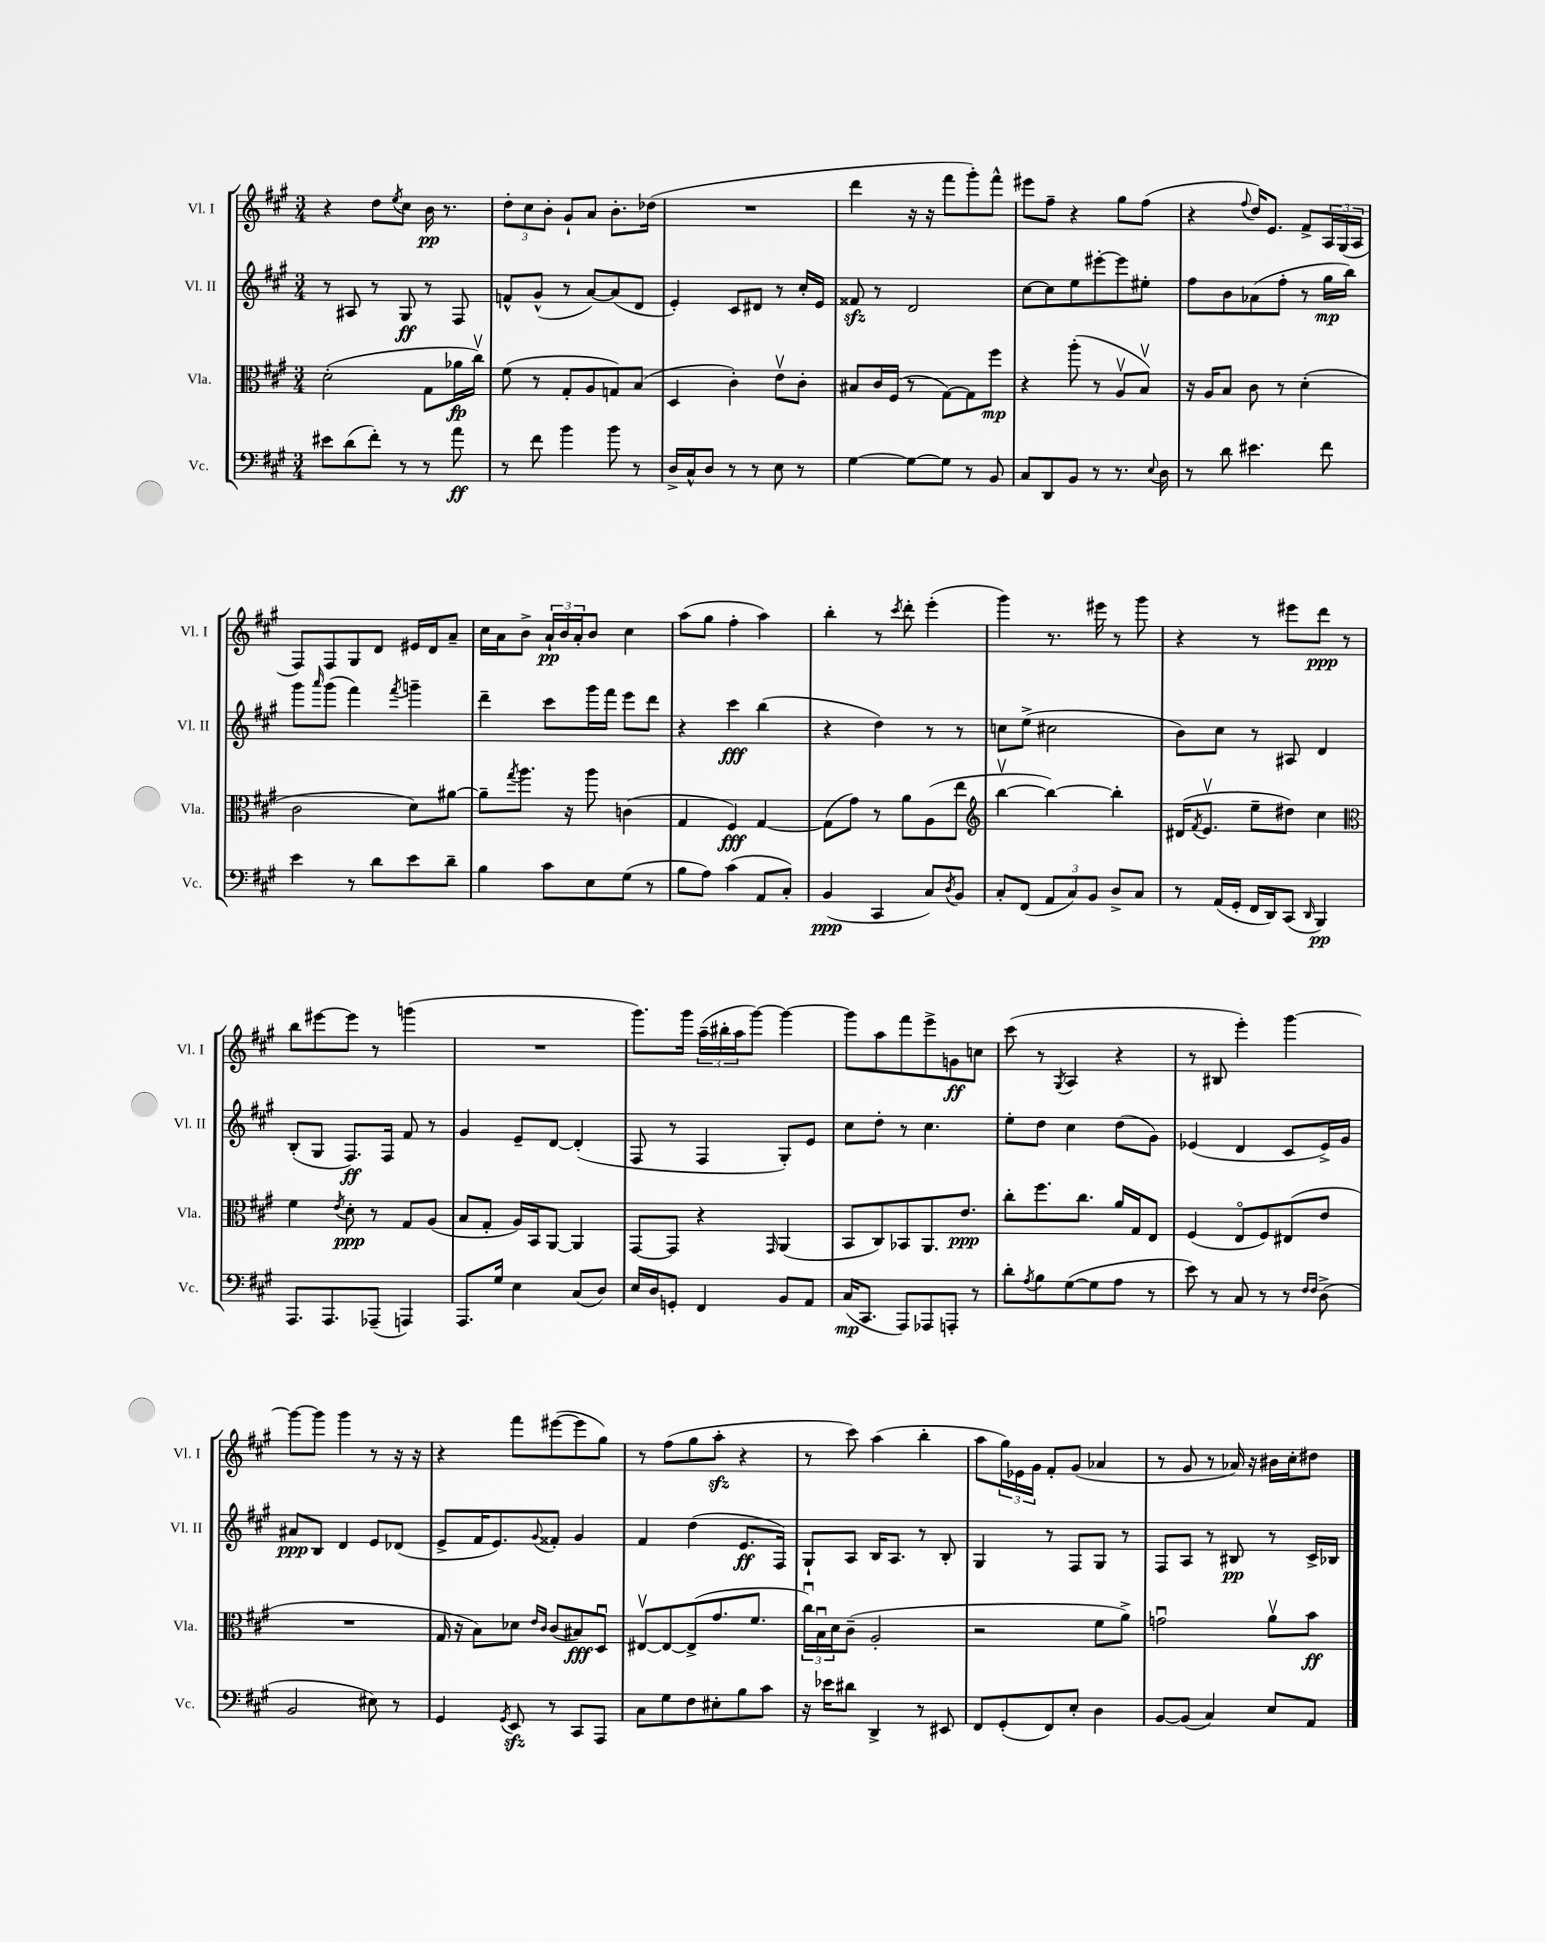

**kern	**dynam	**kern	**dynam	**kern	**dynam	**kern	**dynam
*part4	*part4	*part3	*part3	*part2	*part2	*part1	*part1
*staff4	*staff4	*staff3	*staff3	*staff2	*staff2	*staff1	*staff1
*I"Vc.	*	*I"Vla.	*	*I"Vl. II	*	*I"Vl. I	*
*I'Vc.	*	*I'Vla.	*	*I'Vl. II	*	*I'Vl. I	*
*clefF4	*	*clefC3	*	*clefG2	*	*clefG2	*
*k[f#c#g#]	*	*k[f#c#g#]	*	*k[f#c#g#]	*	*k[f#c#g#]	*
*M3/4	*	*M3/4	*	*M3/4	*	*M3/4	*
=67	=67	=67	=67	=67	=67	=67	=67
8e#X\L	.	(2d'\	.	8r	.	4r	.
(8d\	.	.	.	8A#X/	.	.	.
8f#'\J)	.	.	.	8r	.	8dd\L	.
.	.	.	.	.	.	8qee/	.
8r	.	.	.	8G#/	ff	8cc#\J	.
8r	.	8G#\L	.	8r	.	16b\	pp
.	.	.	.	.	.	8.r	.
8a\	ff	16a-X\L	fp	8F#/	.	.	.
.	.	16cc#v\JJ)	.	.	.	.	.
=68	=68	=68	=68	=68	=68	=68	=68
8r	.	(8f#\	.	8fn^^/L	.	12dd'\L	.
.	.	.	.	.	.	12cc#\	.
8f#\	.	8r	.	(8g#^^/J	.	.	.
.	.	.	.	.	.	12b'\J	.
4b\	.	8G#'/L	.	8r	.	8g#`/L	.
.	.	8A/	.	[8a/L)	.	8a/J	.
8b\	.	8Gn/)	.	(8a/]	.	8.b'\L	.
8r	.	(8B/J	.	8d/J	.	.	.
.	.	.	.	.	.	(16dd-X\Jk	.
=69	=69	=69	=69	=69	=69	=69	=69
16D^/LL	.	4D/	.	4e'/)	.	2.r	.
16C#^^/J	.	.	.	.	.	.	.
8D/J	.	.	.	.	.	.	.
8r	.	4c#'\)	.	8c#/L	.	.	.
8r	.	.	.	8d#X/J	.	.	.
8E\	.	8ev\L	.	8r	.	.	.
8r	.	8c#'\J	.	16cc#'/LL	.	.	.
.	.	.	.	16e/JJ	.	.	.
=70	=70	=70	=70	=70	=70	=70	=70
[4G#\	.	8B#X/L	.	8f##Xzz/	.	4ddd\	.
.	.	16c#/L	.	8r	.	.	.
.	.	(16F#/JJ	.	.	.	.	.
8G#\L_	.	8r	.	2d/	.	16r	.
.	.	.	.	.	.	16r	.
8G#\J]	.	[8G#\L)	.	.	.	8fff#\L	.
8r	.	8G#\]	.	.	.	8ggg#'\)	.
8BB/	.	8ff#\J	mp	.	.	8fff#^^\J	.
=71	=71	=71	=71	=71	=71	=71	=71
8C#/L	.	4r	.	[8cc#\L	.	8eee#X\L	.
8DD/	.	.	.	8cc#\]	.	8ff#~\J	.
8BB/J	.	(8aa'\	.	8ee\	.	4r	.
8r	.	8r	.	[8eee#X'\	.	.	.
8.r	.	8Av/L	.	8eee#\]	.	8gg#\L	.
.	.	8Bv/J)	.	8ee#X'\J	.	(8ff#\J	.
8qqE/	.	.	.	.	.	.	.
16D\	.	.	.	.	.	.	.
=72	=72	=72	=72	=72	=72	=72	=72
8r	.	16r	.	8ff#\L	.	4r	.
.	.	16A/KL	.	.	.	.	.
8d\	.	8B/J	.	8b\	.	.	.
.	.	.	.	.	.	8qqff#/	.
4.e#X\	.	8c#\	.	(8a-X\	.	16dd/KL)	.
.	.	.	.	.	.	8.e/J	.
.	.	8r	.	8ff#'\J	.	.	.
.	.	(4d'\	.	8r	.	8f#^/L	.
8f#\	.	.	.	16gg#\LL	mp	24A/L	.
.	.	.	.	.	.	(24G#/	.
.	.	.	.	16bb\JJ)	.	.	.
.	.	.	.	.	.	24A/JJ	.
!!LO:LB:g=z
=73	=73	=73	=73	=73	=73	=73	=73
4e\	.	2c#\	.	8ggg#\L	.	8F#/L)	.
.	.	.	.	16qqaaa/	.	.	.
.	.	.	.	(8ggg#\J	.	8F#/	.
8r	.	.	.	4fff#\)	.	8G#/	.
8d\L	.	.	.	.	.	8d/J	.
.	.	.	.	8qfff#/	.	.	.
8e\	.	8d\L)	.	4gggn~\	.	16e#X/LL	.
.	.	.	.	.	.	16d/J	.
8d~\J	.	[8a#X\J	.	.	.	8a~/J	.
=74	=74	=74	=74	=74	=74	=74	=74
4B\	.	8a#~\L]	.	4ddd~\	.	16cc#\LL	.
.	.	.	.	.	.	16a\J	.
.	.	8qgg#/	.	.	.	.	.
.	.	8.aa\J	.	.	.	8b^\J	.
8c#\L	.	.	.	8ccc#\L	.	24a`/LL	pp
.	.	.	.	.	.	24b/	.
.	.	16r	.	.	.	.	.
.	.	.	.	.	.	24a'/J	.
8E\	.	8aa\	.	16ggg#\L	.	8b/J	.
.	.	.	.	16fff#\JJ	.	.	.
(8G#\J	.	(4cn\	.	8eee\L	.	4cc#\	.
8r	.	.	.	8ddd\J	.	.	.
=75	=75	=75	=75	=75	=75	=75	=75
8B\L	.	4G#/	.	4r	.	(8aa\L	.
8A\J)	.	.	.	.	.	8gg#\J	.
(4c#\	.	4F#/)	fff	4ccc#\	fff	4ff#'\	.
8AA/L	.	[4G#/	.	(4bb\	.	4aa\)	.
8C#'/J)	.	.	.	.	.	.	.
=76	=76	=76	=76	=76	=76	=76	=76
(4BB/	ppp	(8G#\L]	.	4r	.	4bb'\	.
.	.	8g#\J)	.	.	.	.	.
4CC#/	.	8r	.	4dd\)	.	8r	.
.	.	.	.	.	.	8qccc#/	.
.	.	8a\L	.	.	.	8ddd'\	.
8C#/L)	.	(8A\	.	8r	.	(4eee'\	.
8qD/	.	.	.	.	.	.	.
8BB/J	.	8ee\J	.	8r	.	.	.
=77	=77	=77	=77	=77	=77	=77	=77
*	*	*clefG2	*	*	*	*	*
8C#'/L	.	[4bbv\	.	8ccn\L	.	4ggg#\)	.
(8FF#/J	.	.	.	(8ee^\J	.	.	.
12AA/L	.	4bb\_)	.	2cc#X\	.	8.r	.
12C#/)	.	.	.	.	.	.	.
12BB/J	.	.	.	.	.	.	.
.	.	.	.	.	.	16eee#X\	.
8D^/L	.	4bb'\]	.	.	.	8r	.
8C#/J	.	.	.	.	.	8ggg#\	.
=78	=78	=78	=78	=78	=78	=78	=78
8r	.	(16d#X/KL	.	8b\L)	.	4r	.
.	.	8qf#/	.	.	.	.	.
.	.	8.ev/J	.	.	.	.	.
(16AA/LL	.	.	.	8cc#\J	.	.	.
16GG#'/JJ	.	.	.	.	.	.	.
16FF#/LL	.	8ee~\L	.	8r	.	8r	.
16DD/J)	.	.	.	.	.	.	.
(8CC#/J	.	8dd#X\J)	.	8A#X/	.	8eee#X\L	.
16qqDD/	.	.	.	.	.	.	.
4BBB/)	pp	4cc#\	.	4d/	.	8ddd\J	ppp
.	.	.	.	.	.	8r	.
!!LO:LB:g=z
=79	=79	=79	=79	=79	=79	=79	=79
*	*	*clefC3	*	*	*	*	*
8.AAA/L	.	4f#\	.	(8B'/L	.	8bb\L	.
.	.	.	.	8G#/J	.	[8eee#X\	.
8.AAA/	.	.	.	.	.	.	.
.	.	8qe/	.	.	.	.	.
.	.	8d'\	ppp	8.F#/L)	ff	8eee#\J]	.
(8AAA-X~/J	.	8r	.	.	.	8r	.
.	.	.	.	16F#/Jk	.	.	.
4AAAn/)	.	8G#/L	.	8f#/	.	(4gggn\	.
.	.	(8A/J	.	8r	.	.	.
=80	=80	=80	=80	=80	=80	=80	=80
8.AAA/L	.	8B/L	.	4g#/	.	2.r	.
.	.	8G#'/J	.	.	.	.	.
16G#/Jk	.	.	.	.	.	.	.
4E\	.	16A/LL)	.	8e~/L	.	.	.
.	.	16BB/J	.	.	.	.	.
.	.	[8AA/J	.	[8d/J	.	.	.
(8C#/L	.	4AA/]	.	(4d'/]	.	.	.
8D/J)	.	.	.	.	.	.	.
=81	=81	=81	=81	=81	=81	=81	=81
16E/LL	.	[8GG#/L	.	8F#/	.	8.ggg#\L)	.
16D/J	.	.	.	.	.	.	.
8GGn'/J	.	8GG#/J]	.	8r	.	.	.
.	.	.	.	.	.	16ggg#\Jk	.
4FF#/	.	4r	.	4F#/	.	(24aa~\LL	.
.	.	.	.	.	.	24bb#X'\	.
.	.	.	.	.	.	24aa\J	.
.	.	.	.	.	.	[8ggg#\J)	.
.	.	16qqGG#/	.	.	.	.	.
8BB/L	.	(4AA/	.	8G#'/L)	.	4ggg#\_	.
8AA/J	.	.	.	8e/J	.	.	.
=82	=82	=82	=82	=82	=82	=82	=82
(16C#/KL	mp	8BB/L	.	8cc#\L	.	8ggg#\L]	.
8.CC#/J	.	.	.	.	.	.	.
.	.	8C#/)	.	8dd'\J	.	8aa\	.
8AAA/L)	.	8BB-X/	.	8r	.	8fff#\	.
8AAA-X/	.	8.AA/	.	4.cc#\	.	8eee^\	.
8AAAn'/J	.	.	.	.	.	8gn\	ff
.	.	8.e/J	ppp	.	.	.	.
8r	.	.	.	.	.	8ccn\J	.
=83	=83	=83	=83	=83	=83	=83	=83
8d'\L	.	8cc#'\L	.	8ee'\L	.	(8ccc#\	.
8qA/	.	.	.	.	.	.	.
8B\	.	8.ff#\	.	8dd\J	.	8r	.
.	.	.	.	.	.	8qG#/	.
([8G#\	.	.	.	4cc#\	.	4A/	.
.	.	8.cc#\J	.	.	.	.	.
8G#\]	.	.	.	.	.	.	.
8A\J	.	16a/LL	.	(8dd\L	.	4r	.
.	.	16G#/J	.	.	.	.	.
8r	.	8E/J	.	8g#\J)	.	.	.
=84	=84	=84	=84	=84	=84	=84	=84
8e\)	.	(4F#/	.	(4e-X/	.	8r	.
8r	.	.	.	.	.	8B#X/	.
8C#/	.	8E/L	.	4d/	.	4eee'\)	.
8r	.	8F#/)	.	.	.	.	.
8r	.	(8E#X/	.	8c#/L	.	[4ggg#\	.
16qqF#/LL	.	.	.	.	.	.	.
16qqF#/JJ	.	.	.	.	.	.	.
(8D^\	.	8e/J	.	16e-^/L)	.	.	.
.	.	.	.	16g#/JJ	.	.	.
!!LO:LB:g=z
=85	=85	=85	=85	=85	=85	=85	=85
2BB/	.	2.r	.	8a#X/L	ppp	8ggg#\L_	.
.	.	.	.	8B/J	.	8ggg#\J]	.
.	.	.	.	4d/	.	4ggg#\	.
8E#X\)	.	.	.	8e/L	.	8r	.
8r	.	.	.	(8d-X/J	.	16r	.
.	.	.	.	.	.	16r	.
=86	=86	=86	=86	=86	=86	=86	=86
4GG#/	.	16G#/	.	8e^/L	.	4r	.
.	.	16r	.	.	.	.	.
.	.	8B\L)	.	16f#/K	.	.	.
.	.	.	.	8.e/)	.	.	.
8qGG#/	.	.	.	.	.	.	.
8EEzz/	.	8d-X\J	.	.	.	8fff#\L	.
.	.	16qqe/LL	.	.	.	.	.
.	.	16qqc#/JJ	.	8qqg#/	.	.	.
8r	.	(8c#/L	.	8f##X'/J	.	([8eee#X\	.
8CC#/L	.	8B#X/)	fff	4g#/	.	8eee#\]	.
8AAA/J	.	8Du/J	.	.	.	8gg#\J)	.
=87	=87	=87	=87	=87	=87	=87	=87
8C#\L	.	[8E#Xv/L	.	4f#/	.	8r	.
8G#\	.	8E#/_	.	.	.	(8ff#\L	.
8F#\	.	(8E#^/]	.	(4dd\	.	8gg#\	.
8E#X'\	.	8.g#/	.	.	.	8aazz'\J	.
8B\	.	.	.	8.e/L	ff	4r	.
.	.	8.f#/J	.	.	.	.	.
8c#\J	.	.	.	.	.	.	.
.	.	.	.	16F#/Jk)	.	.	.
=88	=88	=88	=88	=88	=88	=88	=88
16r	.	24cc#u\LL)	.	8G#`/L	.	8r	.
.	.	24Bu\	.	.	.	.	.
16e-X\KL	.	.	.	.	.	.	.
.	.	24d\J	.	.	.	.	.
8d#X\J	.	(8c#~\J	.	8A/J	.	8ccc#\)	.
4DD^/	.	2A'/	.	16B/KL	.	(4aa\	.
.	.	.	.	8.A/J	.	.	.
8r	.	.	.	8r	.	4bb'\	.
8EE#X/	.	.	.	8B'/	.	.	.
=89	=89	=89	=89	=89	=89	=89	=89
8FF#/L	.	2r	.	4G#/	.	8aa\L	.
(8GG#'/	.	.	.	.	.	24gg#\L)	.
.	.	.	.	.	.	24e-X\	.
.	.	.	.	.	.	24g#\JJ	.
8FF#/)	.	.	.	8r	.	8f#'/L	.
8E'/J	.	.	.	8F#/L	.	(8g#/J	.
4D\	.	8f#\L	.	8G#/J	.	4a-X/	.
.	.	8a^\J)	.	8r	.	.	.
=90	=90	=90	=90	=90	=90	=90	=90
[8BB/L	.	2gnu\	.	8F#/L	.	8r	.
(8BB/J]	.	.	.	8A/J	.	8g#/	.
4C#/)	.	.	.	8r	.	8r	.
.	.	.	.	8B#X/	pp	16a-X/)	.
.	.	.	.	.	.	16r	.
8E/L	.	8av\L	.	8r	.	16b#X\LL	.
.	.	.	.	.	.	16cc#'\J	.
8AA/J	.	8b\J	ff	16c#^/LL	.	8dd#X\J	.
.	.	.	.	16B-X/JJ	.	.	.
==	==	==	==	==	==	==	==
*-	*-	*-	*-	*-	*-	*-	*-
